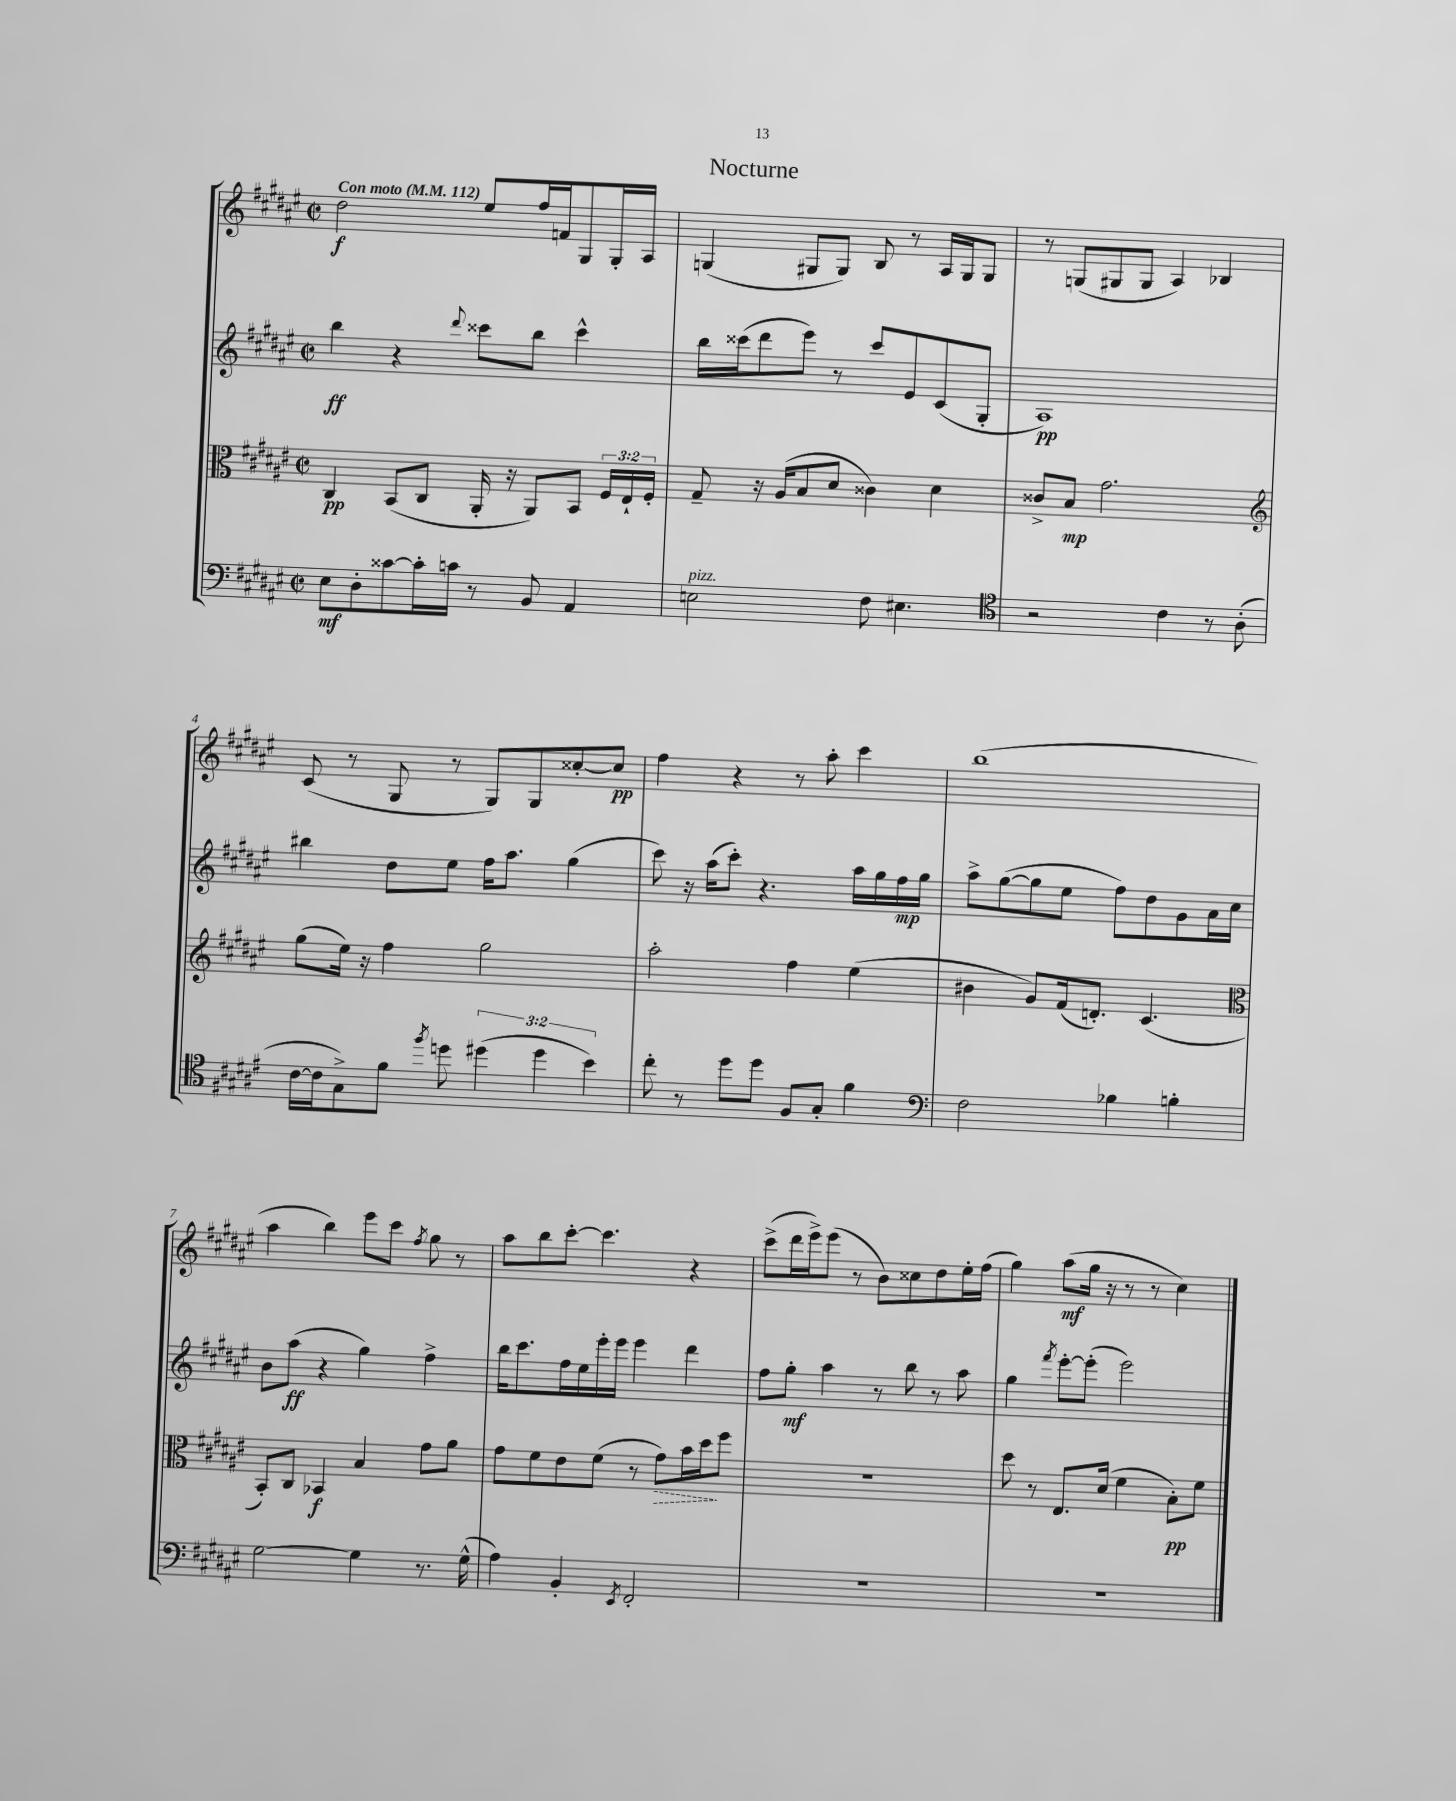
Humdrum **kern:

**kern	**kern	**kern	**kern
*staff4	*staff3	*staff2	*staff1
*clefF4	*clefC3	*clefG2	*clefG2
*k[f#c#g#d#a#e#]	*k[f#c#g#d#a#e#]	*k[f#c#g#d#a#e#]	*k[f#c#g#d#a#e#]
*M2/2	*M2/2	*M2/2	*M2/2
*met(c|)	*met(c|)	*met(c|)	*met(c|)
*MM112	*MM112	*MM112	*MM112
8E#\L	4C#/	4bb\	2dd#\
8D#'\	.	.	.
[8c##\	(8BB/L	4r	.
16c##'\]L	8C#/J	.	.
16c\JJ	.	.	.
.	.	8qqddd#/	.
8r	16AA#'/	8ccc##\L	8ee#/L
.	16r	.	.
8BB/	8AA#/L)	8bb\J	16ff#/L
.	.	.	16f/J
4AA#/	8BB/J	4ccc##^^\	8G#/
.	24F#/LL	.	16G#'/L
.	24E#`/	.	.
.	.	.	16A#/JJ
.	24F#'/JJ	.	.
=	=	=	=
2E\	8G#~/	16bb\LL	(4G/
.	.	(16ccc##\J	.
.	16r	8ddd#\	.
.	(16A#/LK	.	.
.	8B/	8eee#\J)	8G#/L
.	8d#/J	8r	8G#/J)
8F#\	4c##\)	8ccc##/L	8B/
4.E#\	.	8e#/	8r
.	4d#\	(8c#/	16A#/LL
.	.	.	16G#/J
.	.	8G#'/J	8G#/J
=	=	=	=
*clefC4	*	*	*
2r	8c##^/L	1A#)	8r
.	8B/J	.	(8G/L
.	2.g#\	.	8G#/
.	.	.	8G#/J
4c#\	.	.	4A#/)
8r	.	.	4B-/
(8A#'\	.	.	.
=	=	=	=
*	*clefG2	*	*
[16c#\LL	(8gg#\L	4bb#\	(8c#/
16c#\]J	.	.	.
8G#^\)	16ee#\Jk)	.	8r
.	16r	.	.
8f#\J	4ff#\	8dd#\L	8G#/
8qff#/	.	.	.
8dd\	.	8ee#\J	8r
(6dd#\	2gg#\	16ff#\LK	8G#/L)
.	.	8.aa#\J	.
.	.	.	8G#/
6dd#\	.	.	.
.	.	(4gg#\	[8cc##'/
6b\)	.	.	.
.	.	.	8cc##/]J
=	=	=	=
8cc#'\	2aa#'\	8ccc#\)	4ff#\
8r	.	16r	.
.	.	(16aa#\LK	.
8dd#\L	.	8ccc#'\J)	4r
8dd#\J	.	4.r	.
8F#/L	4ff#\	.	8r
8G#'/J	.	.	8aa#'\
4f#\	(4ee#\	16aa#\LL	4ccc#\
.	.	16gg#\	.
.	.	16ff#\	.
.	.	16gg#\JJ	.
=	=	=	=
*clefF4	*	*	*
2F#\	4b#\	8aa#^\L	(1bb
.	.	([8gg#\	.
.	8g#/L)	8gg#\]	.
.	(16f#/k	8ee#\J	.
.	8.d'/J)	.	.
4B-\	.	8ff#\L)	.
.	(4.c#/	8dd#\	.
4B'\	.	8g#\	.
.	.	16a#\L	.
.	.	16cc#\JJ	.
=	=	=	=
*	*clefC3	*	*
[2G#\	8BB'/L)	8b\L	4aa#\
.	8C#/J	(8aa#\J	.
.	4BB-/	4r	4bb\)
4G#\]	4B/	4gg#\)	8eee#\L
.	.	.	8ccc#\J
.	.	.	8qff#/
8.r	8g#\L	4ff#^\	8gg#\
.	8a#\J	.	8r
(16G#^^\	.	.	.
=	=	=	=
4A#\)	8g#\L	16bb\LK	8aa#\L
.	.	8.ccc#\	.
.	8f#\	.	8bb\
4BB'/	8e#\	16ff#\L	[8ccc#'\J
.	.	16ee#\	.
.	(8f#\J	16eee#'\	4.ccc#\]
.	.	16eee#\JJ	.
8qEE#/	.	.	.
2FF#'/	8r	4eee#\	.
.	8g#\L)	.	.
.	16b\L	4ddd#\	4r
.	16dd#\J	.	.
.	8ff#\J	.	.
=	=	=	=
1r	1r	8ff#\L	(8ccc#^\L
.	.	8gg#'\J	16ddd#\L
.	.	.	16eee#^\J)
.	.	4aa#\	(8eee#\J
.	.	.	8r
.	.	8r	8b\L)
.	.	8bb\	8cc##\
.	.	8r	8dd#\
.	.	8aa#\	16ee#'\L
.	.	.	(16ff#\JJ
=	=	=	=
1r	8dd#\	4gg#\	4gg#\)
.	8r	.	.
.	.	8qfff#/	.
.	8.E#/L	[8eee#'\L	(8aa#\L
.	.	(8eee#'\]J	16gg#\Jk
.	(16d#/Jk	.	16r
.	4f#\	2eee#\)	8r
.	.	.	8r
.	8B'\L)	.	4cc#\)
.	8f#\J	.	.
==	==	==	==
*-	*-	*-	*-
